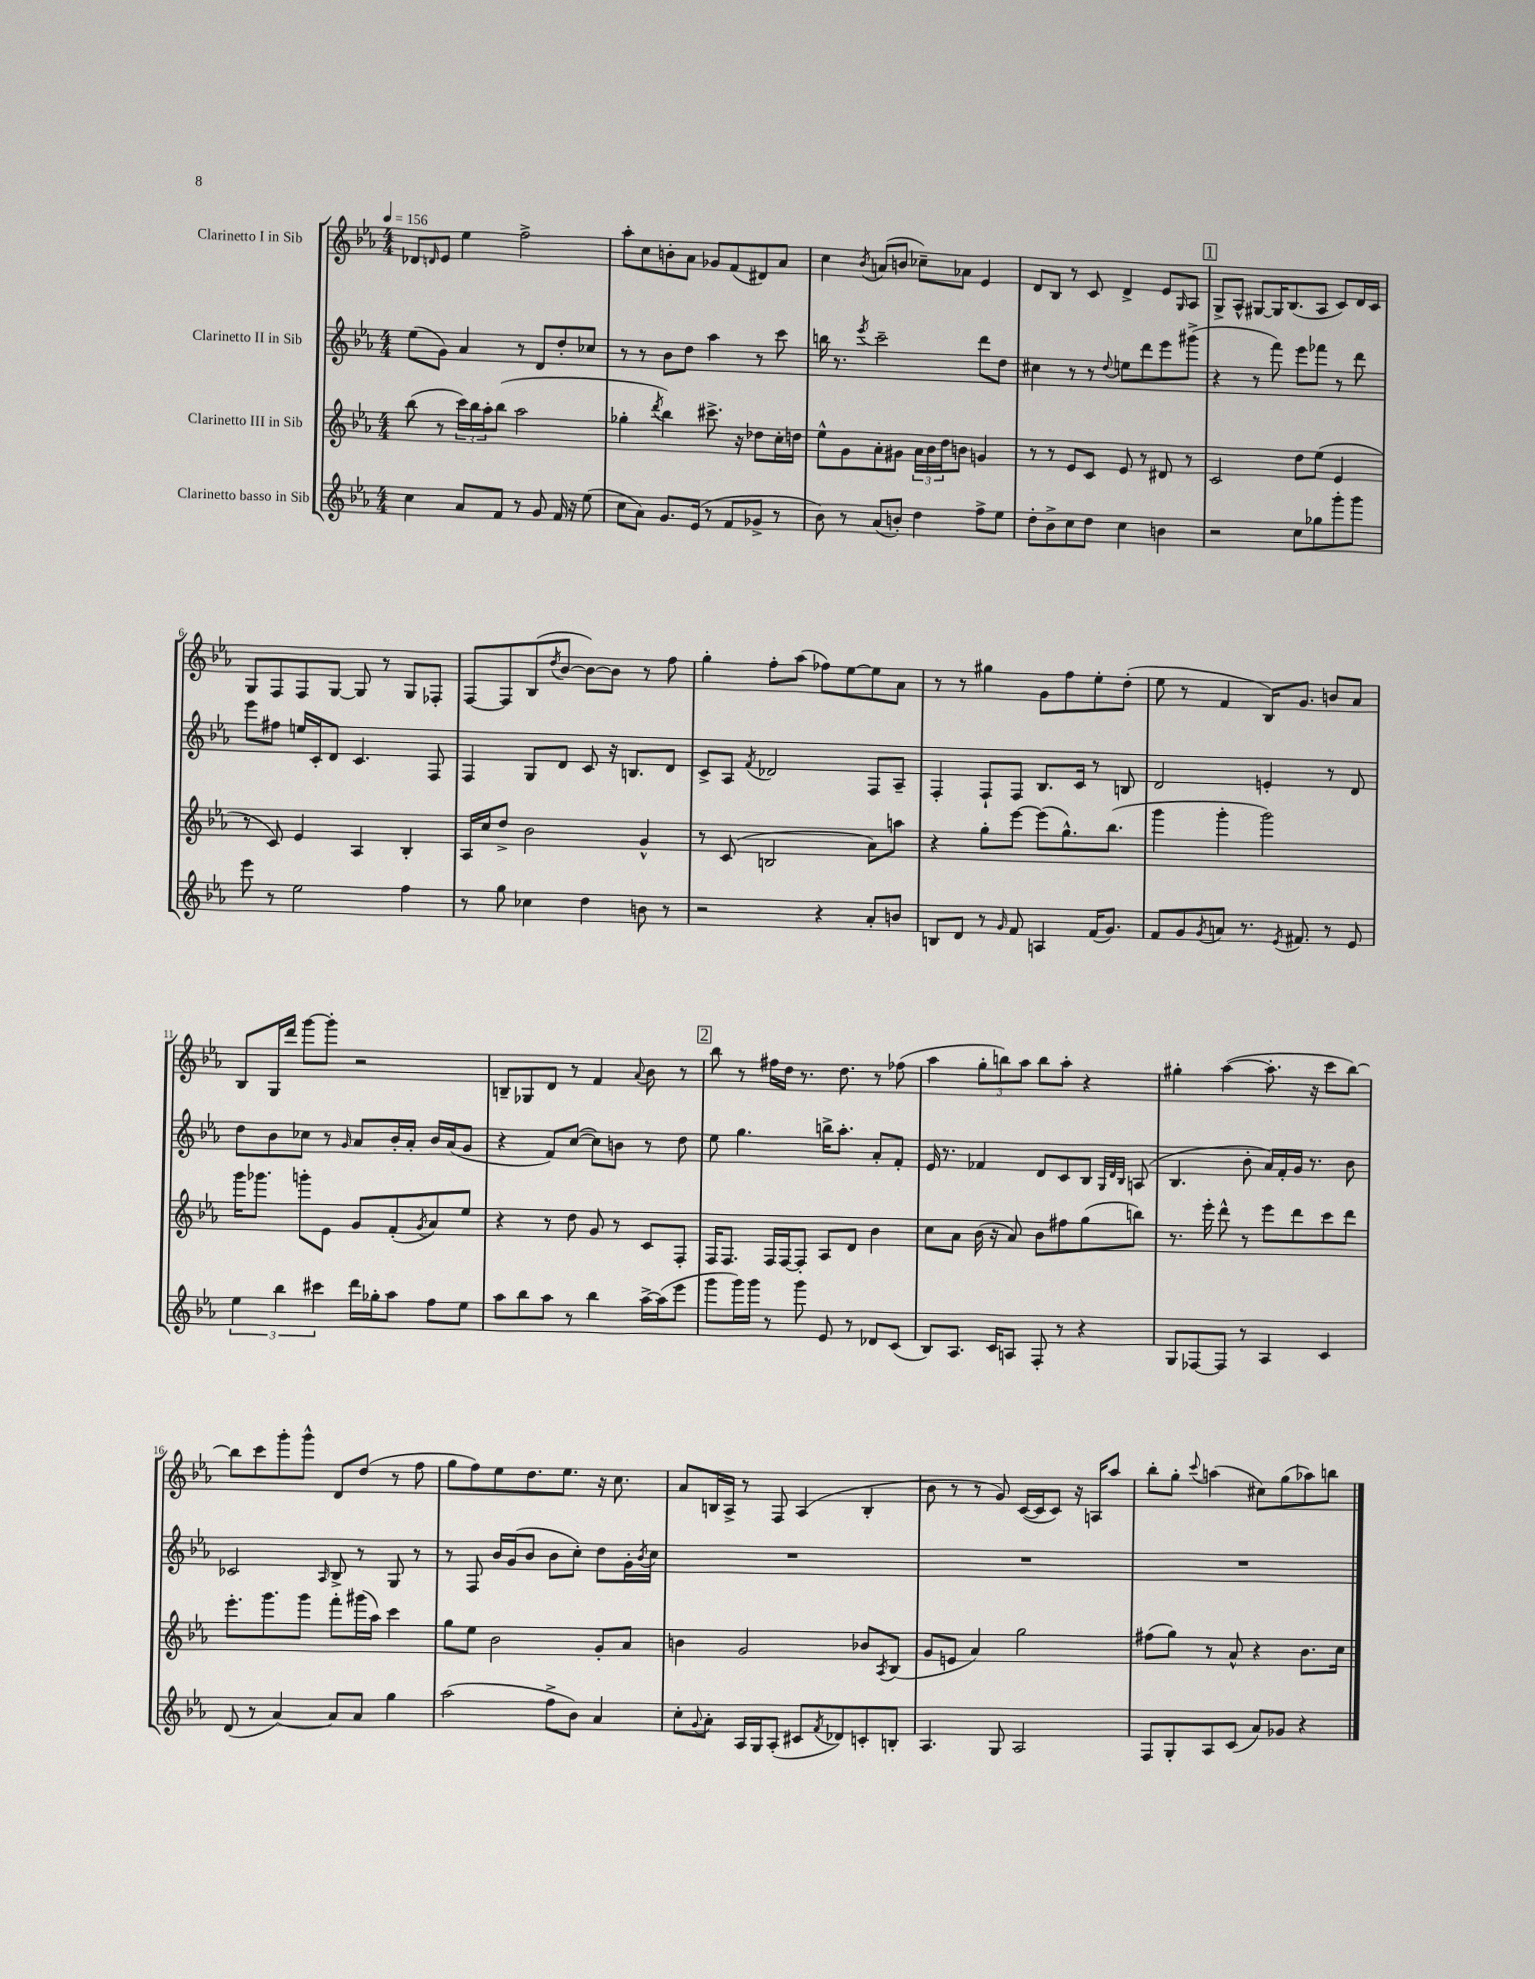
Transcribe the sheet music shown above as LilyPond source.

<<
\new StaffGroup <<
\new Staff = "s0" \with { instrumentName = "Clarinetto I in Sib" } {
    \clef treble \key ees \major \numericTimeSignature \time 4/4 \tempo 4 = 156
    des'8 \grace { d'16 } ees'8 ees''4 f''2-> |
    aes''8-. c''8 b'8-. aes'8 ges'8 f'8( dis'8) aes'8 |
    c''4 \acciaccatura { bes'8 } a'8( b'8 ces''8--) aes'8 ees'4 |
    d'8 bes8 r8 c'8 d'4-> ees'8 \grace { g16 } aes8 |
    \mark \markup { \box "1" } g8-> aes8-^ gis8~ gis16 bes8.( aes8 c'8) d'16 c'16 |
    g8 f8 f8 g8~ g8 r8 g8 fes8-. |
    f8~ f8 bes8( \acciaccatura { d''8 } bes'8~ bes'8~) bes'8 r8 f''8 |
    g''4-. f''8-. aes''8( fes''8) ees''8~ ees''8 aes'8 |
    r8 r8 gis''4 g'8 f''8 ees''8-. d''8-.( |
    ees''8 r8 f'4 bes16) g'8. b'8 aes'8 |
    bes8 g16 d'''16 g'''8~ g'''8-. r2 |
    b8-- ges8 d'8 r8 f'4 \appoggiatura { aes'8 } bes'8 r8 |
    \mark \markup { \box "2" } bes''8 r8 fis''16 d''16 r8. d''8. r8 fes''8( |
    aes''4 \tuplet 3/2 { g''8-. b''8) aes''8 } b''8 aes''8-. r4 |
    gis''4-. aes''4~( aes''8.-. r16 c'''8 bes''8~) |
    bes''8 c'''8 g'''8-. g'''8-^ d'8 d''8( r8 f''8 |
    g''8 f''8) ees''8 d''8. ees''8. r16 c''8. |
    aes'8 b16 aes16-> r8 f8 aes4( b4-. |
    bes'8 r8 r8 g'8) c'16~( c'16 c'8) r16 a16 aes''8 |
    bes''8-. g''8-. \appoggiatura { c'''8 } a''4( cis''8) g''8( aes''8) b''8 \bar "|." |
}
\new Staff = "s1" \with { instrumentName = "Clarinetto II in Sib" } {
    \clef treble \key ees \major \numericTimeSignature \time 4/4
    ees''8( g'8) aes'4 r8 d'8 d''8-. ces''8 |
    r8 r8 bes'8 d''8 aes''4 r8 c'''8 |
    b''16 r8. \acciaccatura { ees'''8 } c'''2-- d'''8 d''8 |
    cis''4 r8 r8 \appoggiatura { d''8 } e''8 d'''8 ees'''8 gis'''8->( |
    \mark \markup { \box "1" } r4 r8 f'''8) ees'''8 fes'''8 r8 d'''8 |
    ees'''8 fis''8 e''16 c'16-. d'8 c'4. f8 |
    f4 g8 d'8 c'8 r16 b8. d'8 |
    c'8-> aes8 \acciaccatura { f'8 } des'2 f8 aes8-- |
    f4-. f8-! f8 bes8. c'16 r8 b8 |
    d'2 e'4-. r8 d'8 |
    d''8 bes'8 ces''8 r8 \grace { g'16 } aes'8 bes'16-. aes'16-. bes'16 aes'16( g'8 |
    r4 f'8) c''8~( c''8) b'8 r8 d''8 |
    \mark \markup { \box "2" } ees''8 g''4. b''16-> aes''8.-. aes'8-. f'8-. |
    ees'16 r8. fes'4 d'8 c'8 bes8 \grace { g32 d'32 bes32 } a8( |
    bes4. bes'8-. aes'16) f'16-. g'16 r8. bes'8 |
    ces'2 \grace { aes16 } bes8-> r8 g8 r8 |
    r8 f8 bes'16 g'16( bes'8 bes'8 c''8-.) d''8 g'16-. \acciaccatura { bes'8 } c''16 |
    R1 |
    R1 |
    R1 \bar "|." |
}
\new Staff = "s2" \with { instrumentName = "Clarinetto III in Sib" } {
    \clef treble \key ees \major \numericTimeSignature \time 4/4
    bes''8( r8 \tuplet 3/2 { c'''16) bes''16 aes''16-. } bes''8( aes''2 |
    ges''4-. \acciaccatura { d'''8 } bes''4) cis'''8.-> r16 des''8 c''16-. d''16 |
    ees''8-^ g'8 aes'8-. gis'8 \tuplet 3/2 { aes'16 bes'16 d''16 } b'8 g'4 |
    r8 r8 ees'8 c'8 ees'8 r8 dis'8 r8 |
    \mark \markup { \box "1" } c'2 d''8 ees''8( ees'4 |
    r8 c'8) ees'4 aes4 bes4-. |
    aes16 c''16 d''8-> bes'2 g'4-^ |
    r8 c'8( b2 aes'8) a''8 |
    r4 g''8-. ees'''8~ ees'''8( g''8.-^) bes''8.( |
    g'''4 g'''4-. g'''2) |
    g'''16 ges'''8. g'''8-. ees'8 g'8 f'8-.( \acciaccatura { g'8 } aes'8) ees''8 |
    r4 r8 d''8 g'8 r8 c'8 f8-. |
    \mark \markup { \box "2" } f16 f8. f16 f16~ f8-. aes8 d'8 bes'4 |
    c''8 aes'8 bes'16( r16 aes'8) bes'8 fis''8 g''8( b''8) |
    r8. ees'''16-. d'''8-^ r8 ees'''8 d'''8 c'''8 d'''8 |
    ees'''8.-. g'''8. g'''8 f'''8-. gis'''16( aes''16) c'''4 |
    g''8 ees''8 bes'2 g'8-. aes'8 |
    b'4 g'2 bes'8 \acciaccatura { aes8 } bes8( |
    g'8 e'8 aes'4) g''2 |
    fis''8( g''8) r8 aes'8-^ r4 bes'8. c''16 \bar "|." |
}
\new Staff = "s3" \with { instrumentName = "Clarinetto basso in Sib" } {
    \clef treble \key ees \major \numericTimeSignature \time 4/4
    c''4 aes'8 f'8 r8 g'8 f'16 r16 ees''8( |
    c''8 aes'8) g'8. ees'16( r8 f'8 ges'8-> r8 |
    bes'8) r8 aes'8( b'8-.) d''4 f''8-> ees''8 |
    d''8-. bes'8-> c''8 d''8 c''4 b'4 |
    \mark \markup { \box "1" } r2 c''8 ges''8 g'''8-. g'''8 |
    ees'''8 r8 ees''2 f''4 |
    r8 g''8 ces''4 d''4 b'8 r8 |
    r2 r4 aes'8-. b'8 |
    b8 d'8 r8 \grace { g'16 } f'8 a4 f'16( g'8.) |
    f'8 g'8 \acciaccatura { g'8 } a'8 r8. \acciaccatura { ees'8 } fis'8. r8 ees'8 |
    \tuplet 3/2 { ees''4 bes''4 cis'''4 } d'''16 ges''16-. aes''8 f''8 ees''8 |
    aes''8 bes''8 aes''8 r8 bes''4 aes''16~-> aes''16( ees'''8 |
    \mark \markup { \box "2" } g'''8 g'''16) g'''16 r8 g'''8 ees'8 r8 des'8 c'8( |
    bes8) aes8. c'16 a8 f8-. r8 r4 |
    g8 fes8~ fes8 r8 aes4 c'4 |
    d'8( r8 aes'4~) aes'8 aes'8 g''4 |
    aes''2( f''8-> bes'8) aes'4 |
    c''8-. \appoggiatura { g'8 } aes'8-. aes16 g16 aes8-.( cis'8 \acciaccatura { f'8 } des'8) c'8-. b8-. |
    aes4. g8 aes2 |
    f8 g8-. aes8 c'8( aes'8) ges'8 r4 \bar "|." |
}
>>
>>
